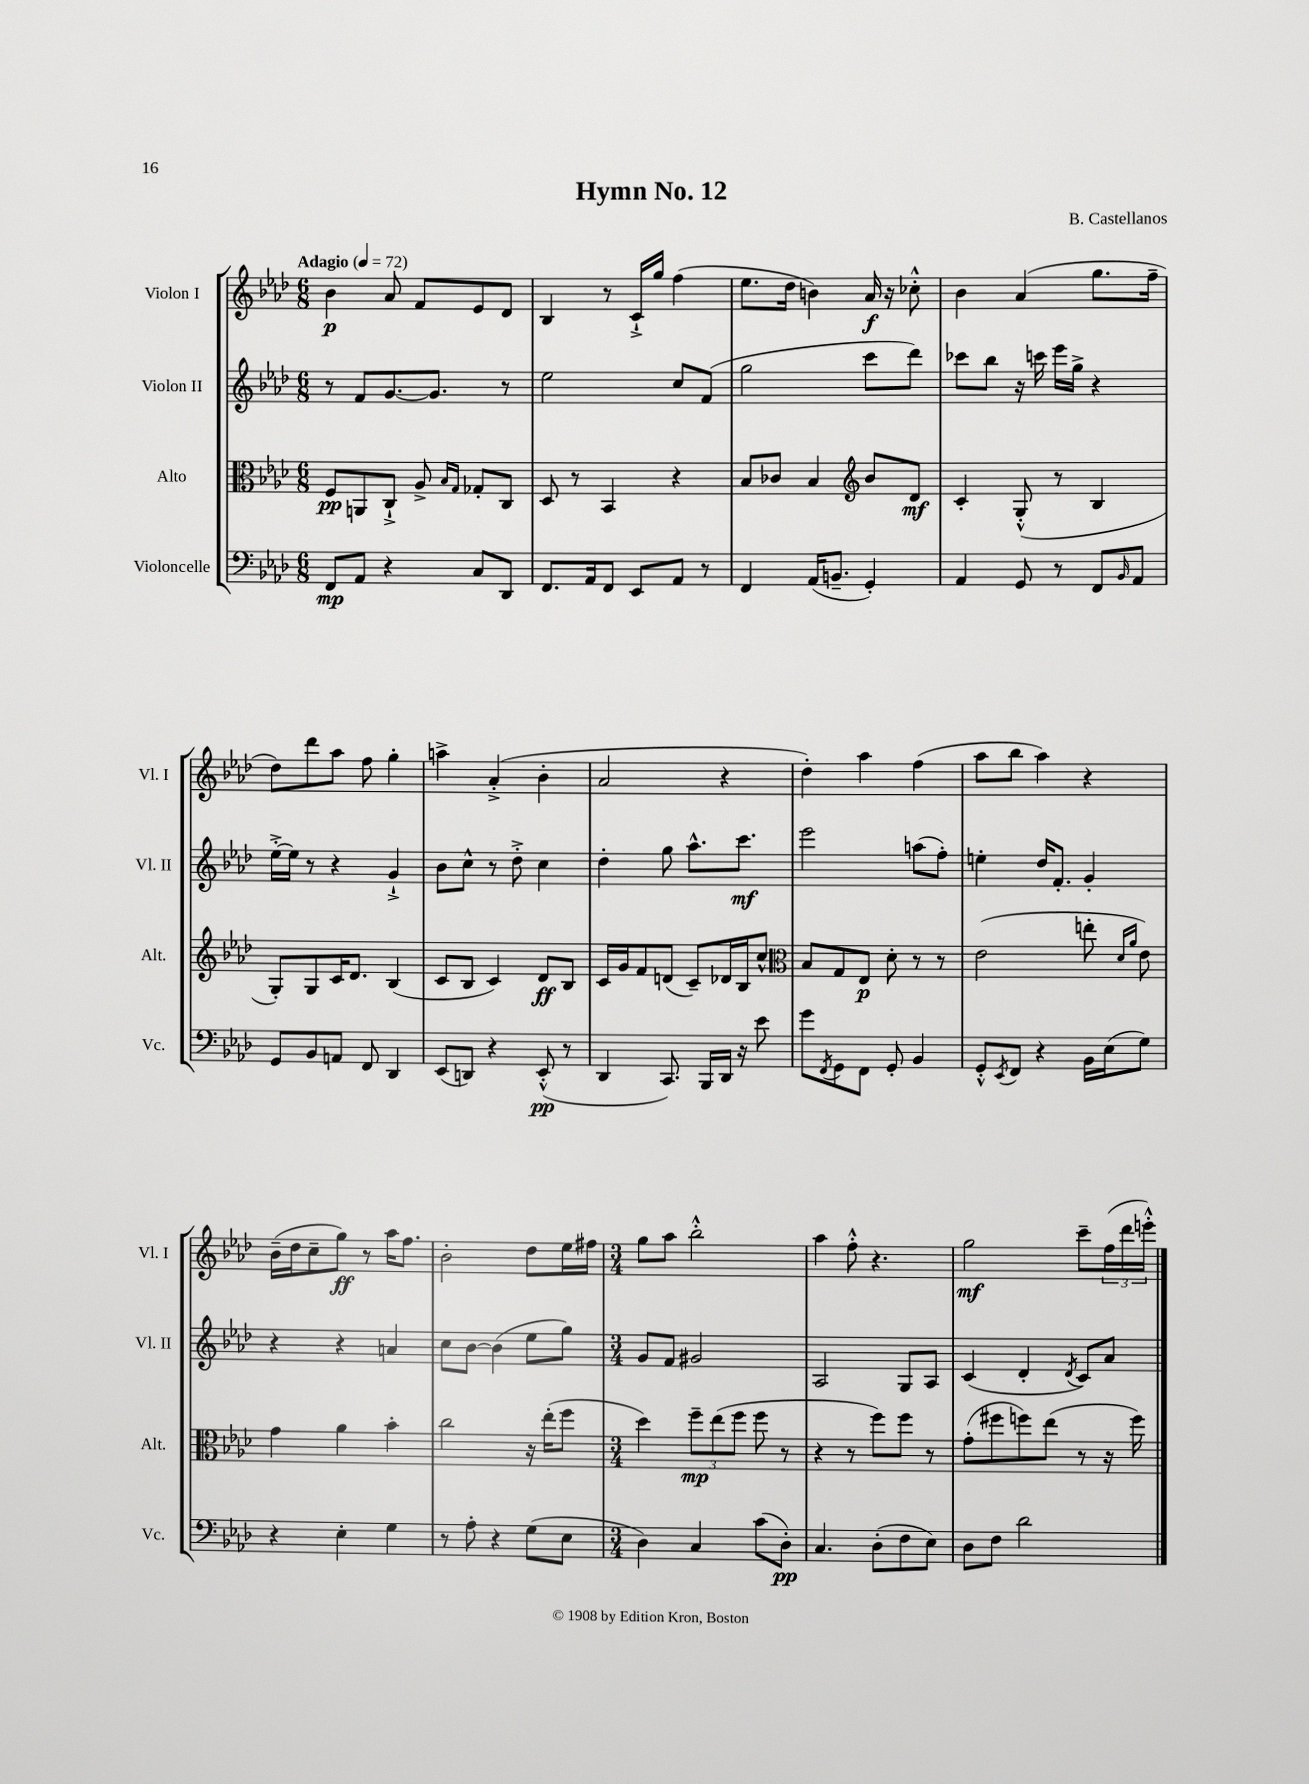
\header { title = "Hymn No. 12" composer = "B. Castellanos" }
<<
\new StaffGroup <<
\new Staff = "s0" \with { instrumentName = "Violon I" shortInstrumentName = "Vl. I" } {
    \clef treble \key aes \major \numericTimeSignature \time 6/8 \tempo "Adagio" 4 = 72
    bes'4\p aes'8 f'8 ees'8 des'8 |
    bes4 r8 c'16-!-> g''16 f''4( |
    ees''8. des''16 b'4) aes'16\f r16 ces''8-.-^ |
    bes'4 aes'4( g''8. f''16-- |
    des''8) des'''8 aes''8 f''8 g''4-. |
    a''4-> aes'4-.->( bes'4-. |
    aes'2 r4 |
    des''4-.) aes''4 f''4( |
    aes''8 bes''8 aes''4) r4 |
    bes'16--( des''16 c''8-- g''8\ff) r8 aes''16 f''8. |
    bes'2-. des''8 ees''16 fis''16 |
    \numericTimeSignature \time 3/4 g''8 aes''8 bes''2-.-^ |
    aes''4 f''8-.-^ r4. |
    g''2\mf c'''8-- \tuplet 3/2 { f''16( des'''16 e'''16-.-^) } \bar "|." |
}
\new Staff = "s1" \with { instrumentName = "Violon II" shortInstrumentName = "Vl. II" } {
    \clef treble \key aes \major \numericTimeSignature \time 6/8
    r8 f'8 g'8.~ g'8. r8 |
    ees''2 c''8 f'8( |
    g''2 c'''8 des'''8) |
    ces'''8 bes''8 r16 c'''16 ees'''16 g''16-> r4 |
    ees''16~-.-> ees''16 r8 r4 g'4-!-> |
    bes'8 c''8-^ r8 des''8-.-> c''4 |
    des''4-. g''8 aes''8.-^ c'''8.\mf |
    ees'''2 a''8( f''8-.) |
    e''4-. des''16 f'8.-. g'4-. |
    r4 r4 a'4 |
    c''8 bes'8~ bes'4( ees''8 g''8) |
    \numericTimeSignature \time 3/4 g'8 f'8 gis'2 |
    aes2 g8 aes8 |
    c'4( des'4-. \acciaccatura { des'8 } c'8) aes'8 \bar "|." |
}
\new Staff = "s2" \with { instrumentName = "Alto" shortInstrumentName = "Alt." } {
    \clef alto \key aes \major \numericTimeSignature \time 6/8
    f8\pp a,8 c8-!-> aes8-> \grace { bes16 g16 } ges8-. c8 |
    des8 r8 bes,4 r4 |
    bes8 ces'8 bes4 \clef treble bes'8 des'8\mf |
    c'4-. g8-.-^( r8 bes4 |
    g8-.) g8 c'16 des'8. bes4( |
    c'8 bes8 c'4) des'8\ff bes8 |
    c'16 g'16 f'8 d'8( c'8--) des'16 bes16 c''8-^ |
    \clef alto bes8 g8 ees8\p des'8-. r8 r8 |
    ees'2( e''8-. \grace { des'16 aes'16 } ees'8) |
    g'4 aes'4 bes'4-. |
    c''2 r16 ees''16-.( f''8 |
    \numericTimeSignature \time 3/4 des''4) \tuplet 3/2 { f''8--\mp ees''8( f''8 } f''8 r8 |
    r4 r8 f''8) f''8 r8 |
    g'8-.( fis''8 f''8) ees''8( r8 r16 f''16) \bar "|." |
}
\new Staff = "s3" \with { instrumentName = "Violoncelle" shortInstrumentName = "Vc." } {
    \clef bass \key aes \major \numericTimeSignature \time 6/8
    f,8\mp aes,8 r4 c8 des,8 |
    f,8. aes,16 f,8 ees,8 aes,8 r8 |
    f,4 aes,16( b,8.-- g,4-.) |
    aes,4 g,8 r8 f,8 \grace { bes,16 } aes,8 |
    g,8 bes,8 a,8 f,8 des,4 |
    ees,8( d,8) r4 ees,8-.-^\pp( r8 |
    des,4 c,8.) bes,,16 des,16 r16 ees'8 |
    g'8 \acciaccatura { f,8 } g,8 f,8 g,8-. bes,4 |
    g,8-.-^ \acciaccatura { ees,8 } f,8 r4 bes,16 ees16( g8) |
    r4 ees4-. g4 |
    r8 aes8-. r4 g8( ees8 |
    \numericTimeSignature \time 3/4 des4) c4 c'8( des8-.\pp) |
    c4. des8-.( f8 ees8) |
    des8 f8 des'2 \bar "|." |
}
>>
>>
\layout { \context { \Score \remove "Bar_number_engraver" } }
